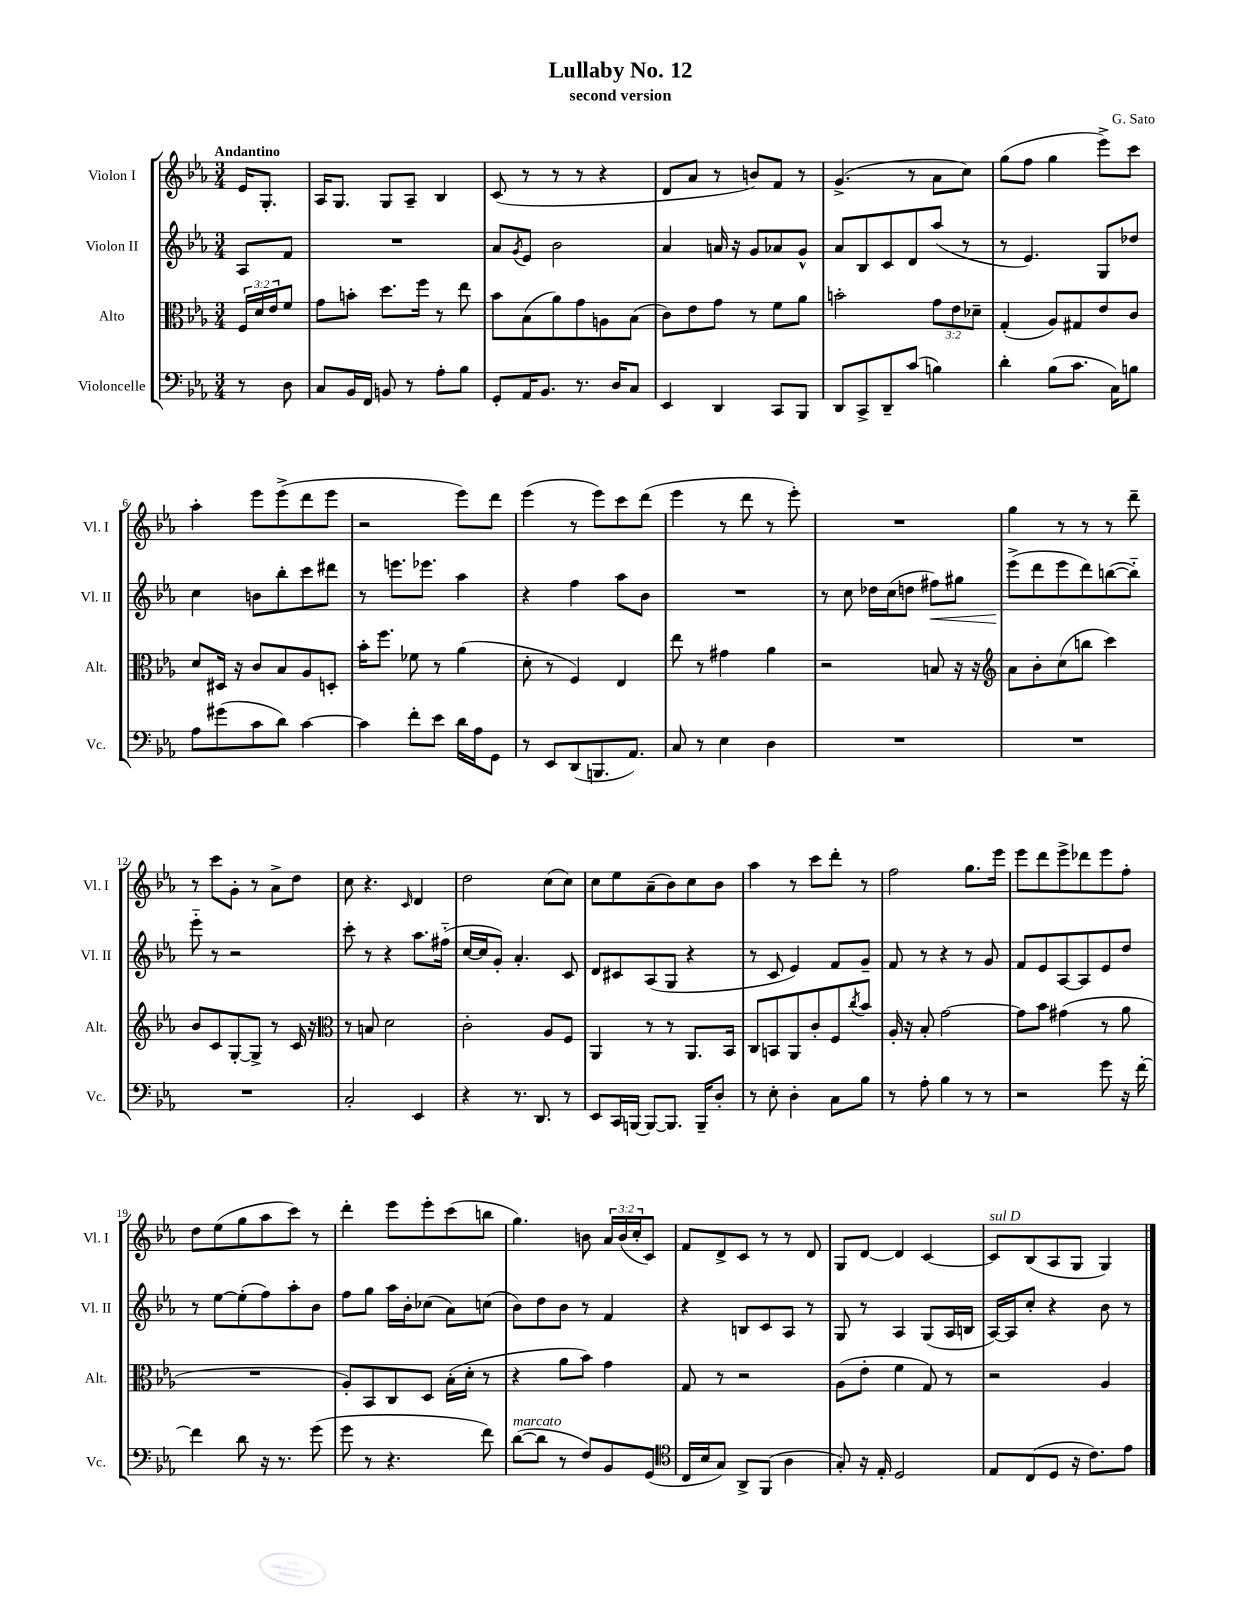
\header { title = "Lullaby No. 12" composer = "G. Sato" subtitle = "second version" }
<<
\new StaffGroup <<
\new Staff = "s0" \with { instrumentName = "Violon I" shortInstrumentName = "Vl. I" } {
    \clef treble \key ees \major \numericTimeSignature \time 3/4 \override Staff.TupletNumber.text = #tuplet-number::calc-fraction-text \partial 4 \tempo "Andantino"
    ees'16 g8.-. |
    aes16 g8. g8 aes8-- bes4 |
    c'8( r8 r8 r8 r4 |
    d'8 aes'8 r8 b'8) f'8 r8 |
    g'4.->( r8 aes'8 c''8) |
    g''8( f''8 g''4 ees'''8->) c'''8 |
    aes''4-. ees'''8 ees'''8->( d'''8 ees'''8 |
    r2 ees'''8) d'''8 |
    ees'''4( r8 ees'''8) c'''8 d'''8( |
    ees'''4 r8 d'''8 r8 ees'''8-.) |
    R2. |
    g''4 r8 r8 r8 d'''8-- |
    r8 c'''8 g'8-. r8 aes'8-> d''8 |
    c''8 r4. \grace { c'16 } d'4 |
    d''2 c''8( c''8) |
    c''8 ees''8 aes'8--( bes'8) c''8 bes'8 |
    aes''4 r8 c'''8 d'''8-. r8 |
    f''2 g''8. ees'''16 |
    ees'''8 d'''8 ees'''8-> des'''8 ees'''8 f''8-. |
    d''8 ees''8( g''8 aes''8 c'''8) r8 |
    d'''4-. ees'''8 ees'''8-. c'''8( b''8 |
    g''4.) b'8 \tuplet 3/2 { aes'16 b'16( c''16-. } c'8) |
    f'8 d'8-> c'8 r8 r8 d'8 |
    g8 d'8~ d'4 c'4~ |
    c'8^\markup { \italic "sul D" } bes8( aes8 g8 g4) \bar "|." |
}
\new Staff = "s1" \with { instrumentName = "Violon II" shortInstrumentName = "Vl. II" } {
    \clef treble \key ees \major \numericTimeSignature \time 3/4 \partial 4
    aes8 f'8 |
    R2. |
    aes'8 \acciaccatura { g'8 } ees'8 bes'2 |
    aes'4 a'16 r16 g'8 aes'8 g'8-^ |
    aes'8 bes8 c'8 d'8 aes''8( r8 |
    r8 ees'4.) g8 des''8 |
    c''4 b'8 bes''8-. c'''8 dis'''8 |
    r8 e'''8. ees'''8. aes''4 |
    r4 f''4 aes''8 bes'8 |
    R2. |
    r8 c''8 des''16 c''16( d''8 fis''8\<) gis''8 |
    ees'''8->\!( d'''8 ees'''8 d'''8) b''8~( b''8-_) |
    ees'''8-_ r8 r2 |
    c'''8-. r8 r4 aes''8. fis''16-_( |
    c''16~ c''16 g'8-.) aes'4.-. c'8 |
    d'8 cis'8 aes8( g8 r4 |
    r8 c'8 ees'4) f'8 g'8-- |
    f'8 r8 r4 r8 g'8 |
    f'8 ees'8 aes8~ aes8 ees'8 d''8 |
    r8 ees''8~ ees''8-.( f''8) aes''8-. bes'8 |
    f''8 g''8 aes''16 bes'16-. ces''8( aes'8) c''8( |
    bes'8) d''8 bes'8 r8 f'4 |
    r4 b8 c'8 aes8 r8 |
    g8 r8 aes4 g8( aes16 b16 |
    aes16~) aes16 c''8-. r4 bes'8 r8 \bar "|." |
}
\new Staff = "s2" \with { instrumentName = "Alto" shortInstrumentName = "Alt." } {
    \clef alto \key ees \major \numericTimeSignature \time 3/4 \override Staff.TupletNumber.text = #tuplet-number::calc-fraction-text \partial 4
    \tuplet 3/2 { f16 d'16 ees'16 } f'8 |
    g'8 b'8-. d''8. f''16 r8 ees''8 |
    bes'8 bes8( aes'8) g'8 a8 bes8( |
    c'8) ees'8 g'8 r8 f'8 aes'8 |
    b'2-. \tuplet 3/2 { g'8 ees'8 des'8-- } |
    g4-.( aes8) gis8 ees'8 c'8 |
    d'8 dis16 r16 c'8 bes8 aes8 d8-. |
    bes'16-. f''8. fes'8 r8 aes'4( |
    d'8-. r8 f4) ees4 |
    ees''8 r8 gis'4 aes'4 |
    r2 b8 r16 r16 |
    \clef treble aes'8 bes'8-. c''8( b''8 c'''4) |
    bes'8 c'8 g8~-. g8-> r8 c'16 r16 |
    \clef alto r8 b8 d'2 |
    c'2-. aes8 f8 |
    aes,4 r8 r8 aes,8. bes,16 |
    c8 b,8 aes,8 c'8-. f8 \acciaccatura { c''8 } bes'8 |
    aes16-. r16 bes8-. g'2~ |
    g'8 bes'8 gis'4( r8 aes'8 |
    R2. |
    aes8-.) bes,8 c8 d8 bes16-.( d'16-. r8 |
    r4 aes'8 bes'8) g'4 |
    g8 r8 r2 |
    aes8( ees'8-. f'4 g8) r8 |
    r2 aes4 \bar "|." |
}
\new Staff = "s3" \with { instrumentName = "Violoncelle" shortInstrumentName = "Vc." } {
    \clef bass \key ees \major \numericTimeSignature \time 3/4 \partial 4
    r8 d8 |
    c8 bes,16 f,16 b,8 r8 aes8-. bes8 |
    g,8-. aes,16 bes,8. r8. d16 c8 |
    ees,4 d,4 c,8 bes,,8 |
    d,8 c,8-> d,8-- c'8( b4) |
    d'4-. bes8( c'8. c16) b8 |
    aes8 gis'8( c'8 d'8) c'4~ |
    c'4 f'8-. ees'8 d'16 aes16 g,8 |
    r8 ees,8 d,8( b,,8. aes,8.) |
    c8 r8 ees4 d4 |
    R2. |
    R2. |
    R2. |
    c2-. ees,4 |
    r4 r8. d,8. r8 |
    ees,8 c,16 b,,16~ b,,8~ b,,8. b,,16-- d8-. |
    r8 ees8-. d4-. c8 bes8 |
    r8 aes8-. bes4 r8 r8 |
    r2 g'8 r16 f'16~-. |
    f'4 d'8 r16 r8. g'8( |
    g'8 r8 r4. f'8) |
    d'8~^\markup { \italic "marcato" }( d'8 r8 f8) bes,8 g,8( |
    \clef tenor c16 bes16 g8) aes,8-> f,8( aes4 |
    g8-.) r16 ees16-. d2 |
    ees8 c8( d8 r16 c'8.) ees'8 \bar "|." |
}
>>
>>
